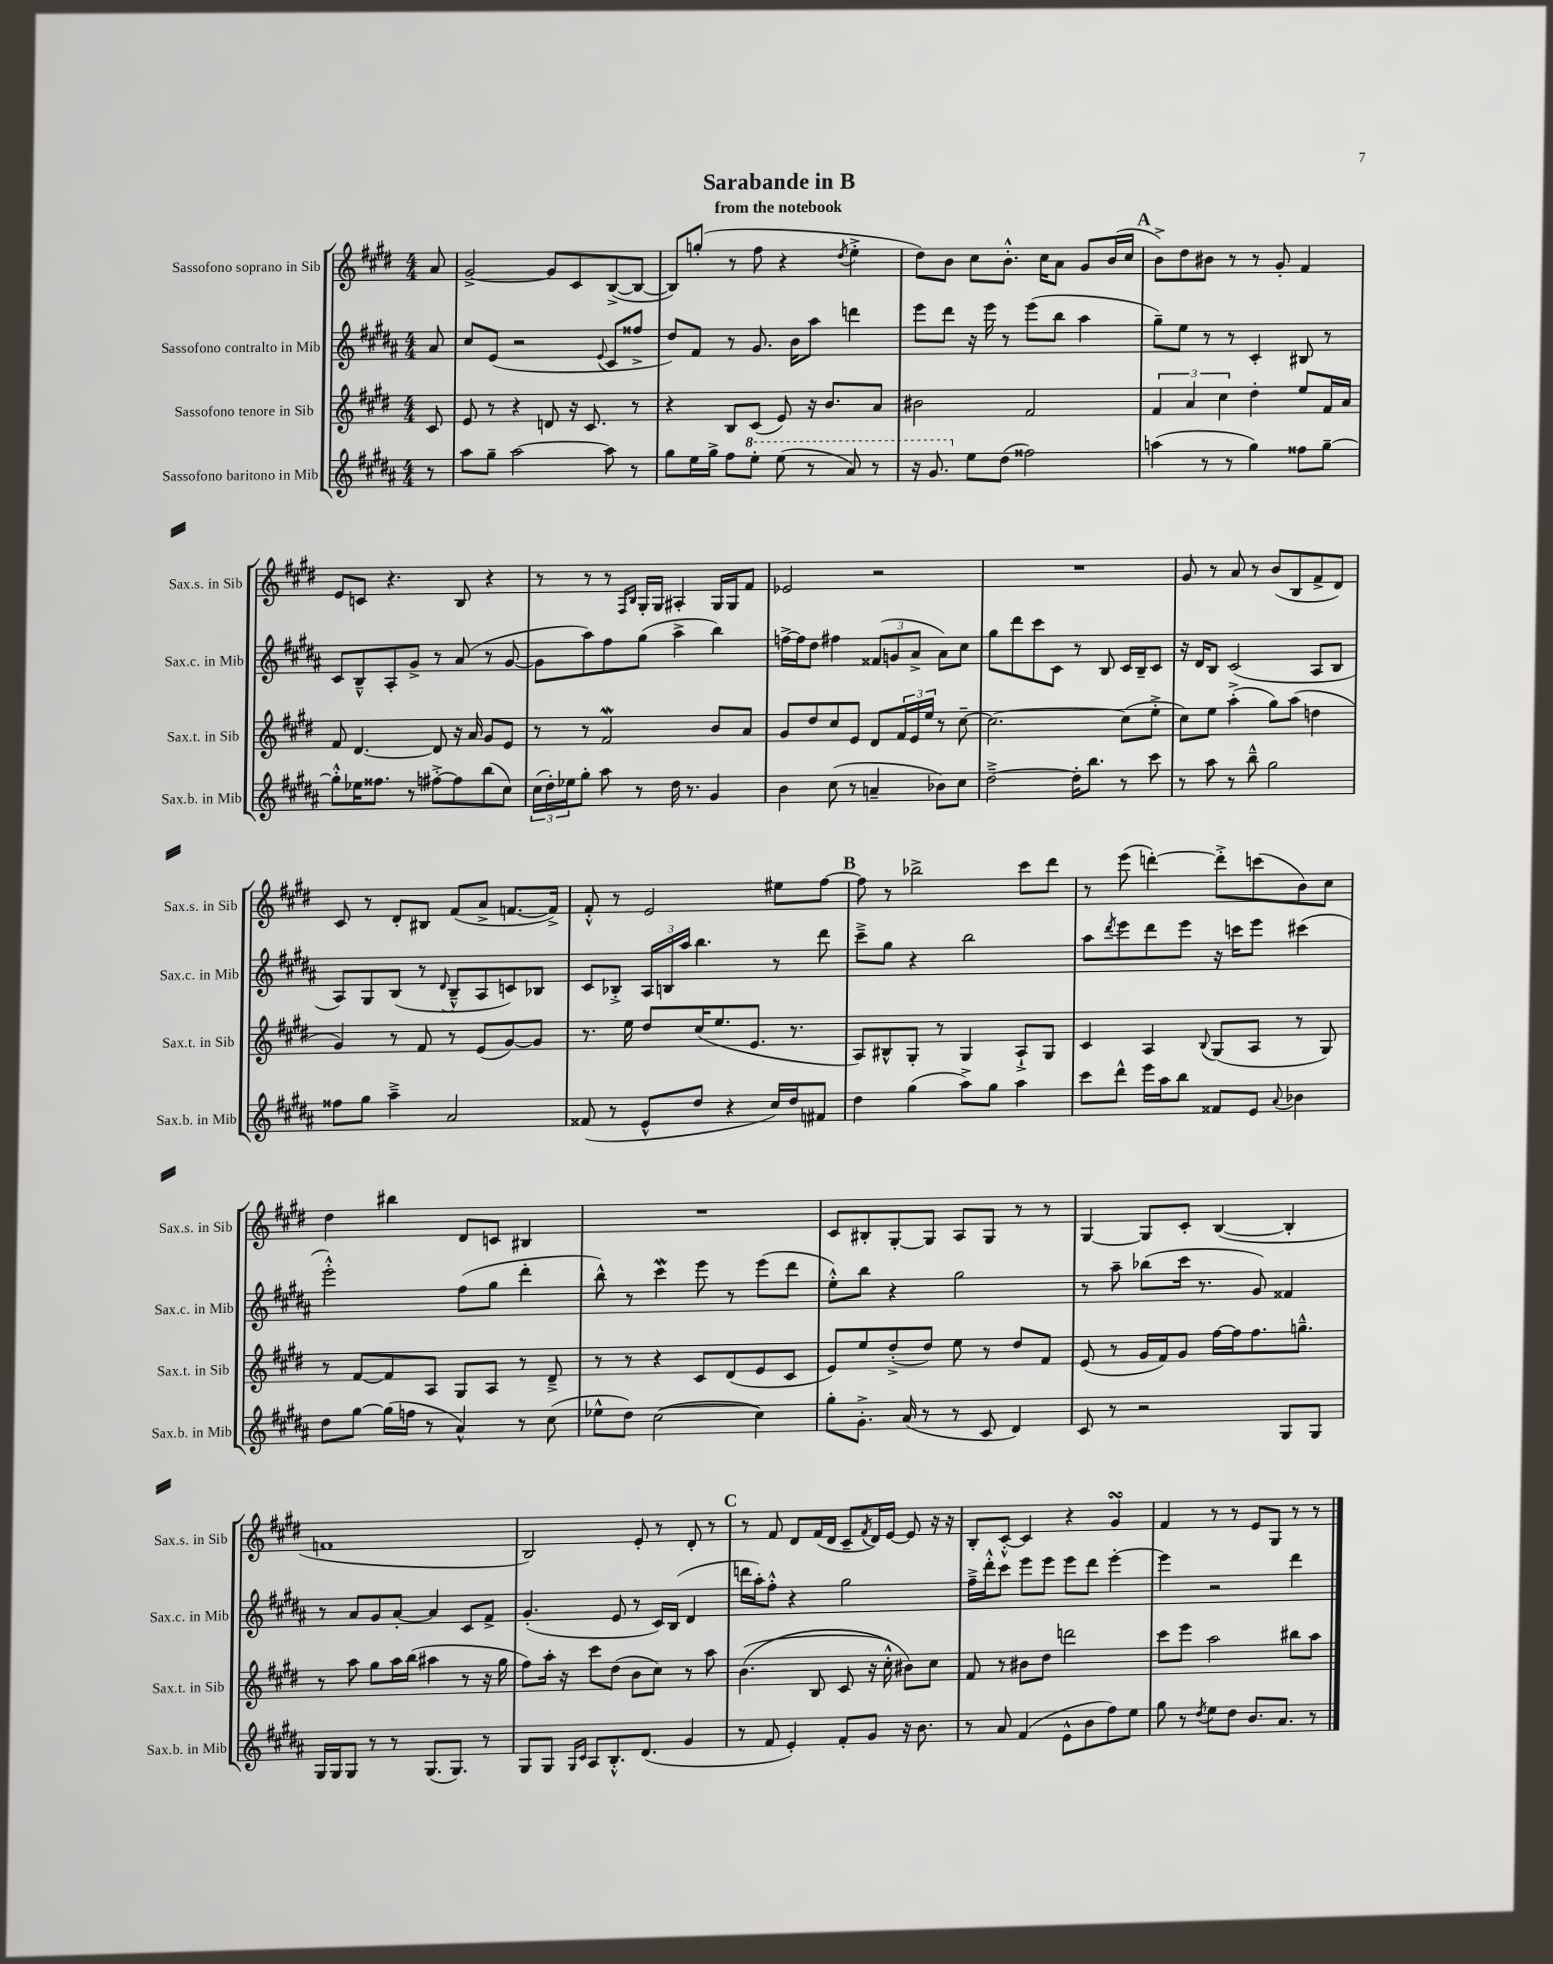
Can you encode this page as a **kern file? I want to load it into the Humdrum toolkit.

**kern	**kern	**kern	**kern
*staff4	*staff3	*staff2	*staff1
*clefG2	*clefG2	*clefG2	*clefG2
*k[f#c#g#d#a#]	*k[f#c#g#d#]	*k[f#c#g#d#a#]	*k[f#c#g#d#]
*M4/4	*M4/4	*M4/4	*M4/4
8r	8c#	8a#	8a
=	=	=	=
8aa#	8e	8cc#	[2g#^
8gg#~	8r	(8e	.
[2aa#	4r	2r	.
.	8d	.	8g#]
.	16r	.	8c#
.	8.c#	.	.
.	.	8qqe	.
8aa#]	.	8c#	([8B^
8r	8r	8ff##^	8B_
=	=	=	=
8gg#	4r	8dd#)	8B])
16ee	.	8f#	(8gg'
16gg#^	.	.	.
8ff#	8B	8r	8r
8eee'	(8c#	8.g#	8ff#
(8eee	8e)	.	4r
.	.	16b	.
8r	16r	8aa#	.
.	8.b	.	.
.	.	.	8qdd#
8aa#)	.	4ddd	4ee'^
8r	8a	.	.
=	=	=	=
16r	2b#	8eee	8dd#)
8.gg#	.	.	.
.	.	8ddd#	8b
8ee	.	16r	8cc#
.	.	16eee	.
(8dd#	.	8r	8.b'^^
2ff##)	2f#	(8eee	.
.	.	.	16cc#
.	.	8bb	8a
.	.	4aa#	8g#
.	.	.	(16b
.	.	.	16cc#
=	=	=	=
(4aa	6f#	8gg#~)	8b^)
.	.	8ee	8dd#
.	6a	.	.
8r	.	8r	8b#
.	6cc#	.	.
8r	.	8r	8r
4gg#)	4dd#'	4c#'	8r
.	.	.	8g#'
8ff##	8ee	8B#	4f#
[8gg#~	16f#	8r	.
.	16a	.	.
=	=	=	=
8gg#'^^]	8f#	8c#	8e
16ee-	[4.d#	8B~^^	8c
8.ff##	.	.	.
.	.	8A#'	4.r
8r	.	8g#^	.
[8ff#'^	8d#]	8r	.
8ff#]	16r	(8a#	8B
.	16a	.	.
(8bb	8g#	8r	4r
8cc#)	8e	[8g#	.
=	=	=	=
(24cc#	8r	8g#]	8r
24dd#')	.	.	.
24ee-	.	.	.
8gg#'	8r	8aa#)	8r
8aa#	2f#	8ff#	8r
.	.	.	16qqF#
.	.	.	16qqB
8r	.	(8gg#	16G#'
.	.	.	16G#
16dd#	.	4aa#^	4A#'
8.r	.	.	.
4g#	8b	4bb)	16G#
.	.	.	16G#
.	8a	.	8f#
=	=	=	=
4b	8g#	[16ff^	2e-
.	.	16ff]	.
.	8dd#	8dd#	.
(8cc#	8cc#	4ff#	.
8r	8e	.	.
4a~	8d#	(12f##	2r
.	.	12g	.
.	24f#	.	.
.	24e	12a#^	.
.	24ee	.	.
8b-)	8r	8a#)	.
8cc#	[8cc#~	8cc#	.
=	=	=	=
[2dd#~^	2.cc#_	8gg#	1r
.	.	8ddd#	.
.	.	8ccc#	.
.	.	8c#	.
16dd#']	.	8r	.
8.bb	.	.	.
.	.	8B	.
8r	(8cc#]	16c#	.
.	.	16B~	.
8ccc#	8ee'^	8c#	.
=	=	=	=
8r	8cc#)	16r	8g#
.	.	16d#	.
8aa#	8ee	8B	8r
8r	(4aa'^	(2c#	8a
8bb~^^	.	.	8r
2gg#	8gg#)	.	(8b
.	(8aa	.	8B
.	4dd	8A#	8f#^
.	.	8B	8d#)
=	=	=	=
8ff##	4g#)	8A#)	8c#
8gg#	.	8G#	8r
4aa#~^	8r	(8B	8d#'
.	8f#	8r	8B#
.	.	8qqd#	.
2a#	8r	8B~^^	(8f#
.	(8e	8A#	8a^
.	[8g#)	8c)	[8.f
.	8g#]	8B-	.
.	.	.	16f^])
=	=	=	=
(8f##	8.r	8c#	8f#'^^
8r	.	8B-'^	8r
.	16ee	.	.
8e^^	8dd#	24A#	2e
.	.	24B	.
.	.	24aa#	.
8dd#	(16cc#	4.bb	.
.	8.ee	.	.
4r	.	.	.
.	8.e	.	.
16cc#)	.	8r	8ee#
16dd#	8.r	.	.
8f#	.	8ddd#	[8ff#
=	=	=	=
4dd#	8A)	8ccc#~^	8ff#]
.	8B#^^	8gg#	8r
(4gg#	8G#'	4r	2bb-^
.	8r	.	.
8aa#^)	4G#	2bb	.
8gg#	.	.	.
4aa#	8A`^	.	8ccc#
.	8G#	.	8ddd#
=	=	=	=
8ccc#	4c#	8aa#	8r
.	.	8qddd#	.
8ddd#^^	.	8eee	(8eee
16eee	4A	8ddd#	[4ddd')
16aa#	.	.	.
8bb	.	8eee	.
.	8qqB	.	.
8f##	(8G#	16r	8ddd'^]
.	.	16ccc	.
8e	8A	8eee	(8ccc
8qqa#	.	.	.
4b-	8r	(4ccc#	8b)
.	8G#)	.	8cc#
=	=	=	=
8dd#	8r	2eee'^^)	4dd#
[8gg#	[8f#	.	.
(16gg#]	8f#]	.	4bb#
16ff	.	.	.
8r	8A	.	.
4a#^^)	8G#	(8ff#	8d#
.	8A	8gg#	8c
8r	8r	4ddd#'	4B#
(8cc#	8d#~^	.	.
=	=	=	=
8ee-^^	8r	8bb^^)	1r
8dd#)	8r	8r	.
([2cc#	4r	4ccc#	.
.	8c#	8eee	.
.	(8d#	8r	.
4cc#])	8e	(8eee	.
.	8c#	8ddd#	.
=	=	=	=
8gg#'	8e)	8ee'^^)	8c#
8.g#'^	8ee	8bb	8B#'
.	(8dd#'^	4r	[8G#'
(16a#	.	.	.
8r	8dd#)	.	8G#]
8r	8ee	2gg#	8A
8c#	8r	.	8G#
4d#)	8dd#	.	8r
.	8f#	.	8r
=	=	=	=
8c#	(8e	8r	[4G#
8r	8r	8aa#~	.
2r	16g#	(8bb-	8G#]
.	16f#)	.	.
.	8g#	16ccc#	8c#'
.	.	8.r	.
.	[16ff#	.	([4B
.	16ff#]	.	.
.	8.ff#	8g#)	.
8G#	.	4f##	4B']
.	8.gg~^^	.	.
8G#	.	.	.
=	=	=	=
16G#	8r	8r	1f
16G#	.	.	.
8G#	8aa	8a#	.
8r	8gg#	8g#	.
8r	16aa	[8a#'	.
.	(16bb	.	.
(8.G#	4aa#	4a#]	.
8.G#)	.	.	.
.	8r	8c#	.
8r	16r	8f#^	.
.	16gg#	.	.
=	=	=	=
8G#	8ff#)	(4.g#'	2B)
8G#	16aa'	.	.
.	16r	.	.
16qqG#	.	.	.
16qqc#	.	.	.
8A#	8ccc#	.	.
8.B'^^	(8dd#	8e	.
.	8b	8r	8e'
(8.d#	.	.	.
.	8cc#)	16c#)	8r
.	.	(16B	.
4g#	8r	4d#	8d#'
.	8aa	.	8r
=	=	=	=
8r	&((4.b	16ddd	8r
.	.	16aa#')	.
8f#	.	8ff#'^^	8f#
4e')	.	4r	8d#
.	8B	.	(16f#
.	.	.	16d#
8f#'	8c#	2gg#	8c#~
.	.	.	8qf#
8g#	16r	.	16d#)
.	16cc#'^^)	.	[16e
16r	8b#&)	.	8e]
8.b	.	.	.
.	8cc#	.	16r
.	.	.	16r
=	=	=	=
8r	8f#	16ff#~^	8B'
.	.	16ddd#'^^	.
8a#	8r	8ccc#	[8c#'^^
(4f#	8b#	8eee	4c#]
.	8dd#	8eee	.
8e^^	2ddd	8eee	4r
8b	.	8ddd#	.
8ff#)	.	[4eee'	4g#
8ee	.	.	.
=	=	=	=
8gg#	8ccc#	4eee]	4f#
8r	8eee	.	.
8qdd#	.	.	.
8ee	2aa	2r	8r
8dd#	.	.	8r
8.b	.	.	8e
.	.	.	8G#
8.a#	.	.	.
.	8bb#	4ddd#	8r
8r	8aa	.	8r
==	==	==	==
*-	*-	*-	*-
